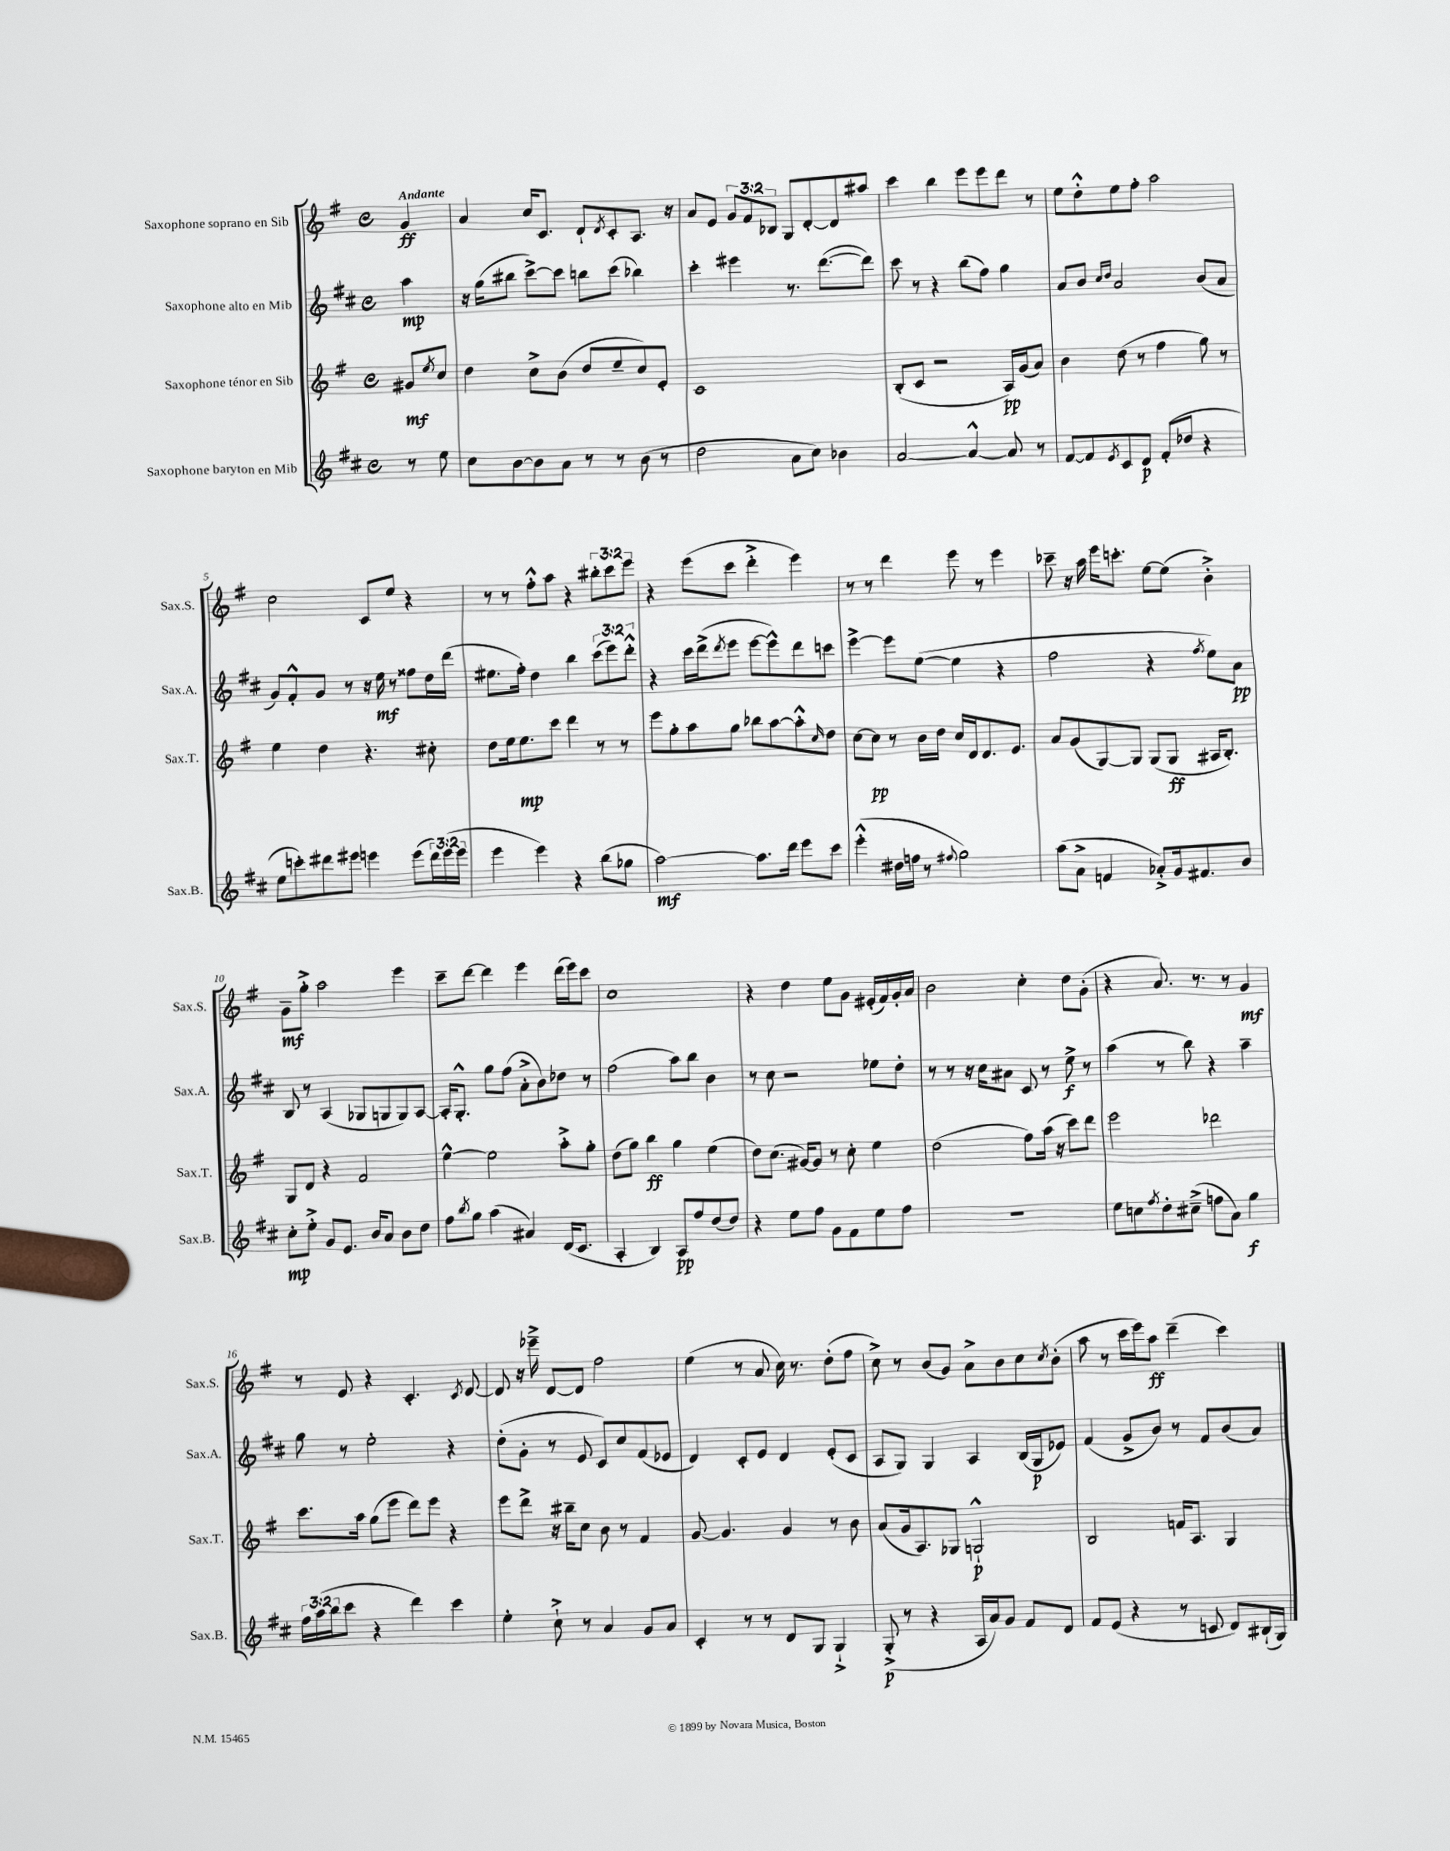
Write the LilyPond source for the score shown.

<<
\new StaffGroup <<
\new Staff = "s0" \with { instrumentName = "Saxophone soprano en Sib" shortInstrumentName = "Sax.S." } {
    \clef treble \key g \major \defaultTimeSignature \time 4/4 \override Staff.TupletNumber.text = #tuplet-number::calc-fraction-text \partial 4 \tempo "Andante"
    g'4\ff |
    a'4 c''16 c'8. d'8-! \acciaccatura { d'8 } c'8-. a8. r16 |
    a'8 e'8 \tuplet 3/2 { g'8 fis'8 bes8 } g8 d'8~-. d'8 ais''8 |
    c'''4 b''4 e'''8 e'''8 d'''8 r8 |
    e''8 d''8-.-^ e''8 fis''8-. a''2 |
    c''2 c'8 e''8 r4 |
    r8 r8 fis''8-.-^ a''8 r4 \tuplet 3/2 { bis''8-. c'''8 e'''8 } |
    r4 e'''8( c'''8 d'''4-.-> e'''4) |
    r8 r8 d'''4 e'''8 r8 e'''4 |
    ces'''8-- r16 a''16 e'''16 c'''8.-. e''8~ e''8( b'4-.->) |
    g'8--\mf g''8-.-> a''2 e'''4 |
    c'''8-- d'''8~ d'''4 e'''4 d'''16( e'''16) c'''8 |
    c''1 |
    r4 d''4 e''8 g'8 eis'16-.( fis'16) g'16-. a'16 |
    b'2 c''4-. d''8 g'8-.( |
    r4 a'8.) r8. r8 g'4\mf |
    r8 e'8 r4 c'4.-. \acciaccatura { c'8 } d'8~ |
    d'8 r16 ees'''16---> d'8~ d'8 fis''2 |
    e''4( r8 a'8 c''16) r8. d''8-.( fis''8 |
    c''8->) r8 b'8( g'8) a'8-> b'8 c''8 \acciaccatura { c''8 } b'8-.( |
    a''8 r8 c'''16 e'''16) a''8\ff d'''4--( c'''4) \bar "|." |
}
\new Staff = "s1" \with { instrumentName = "Saxophone alto en Mib" shortInstrumentName = "Sax.A." } {
    \clef treble \key d \major \defaultTimeSignature \time 4/4 \override Staff.TupletNumber.text = #tuplet-number::calc-fraction-text \partial 4
    a''4\mp |
    r16 g''16( bis''8 cis'''8~->) cis'''8 b''8 cis'''8( bes''4) |
    cis'''4-. eis'''4 r8. d'''8.~( d'''8) |
    cis'''8 r8 r4 b''8( fis''8) g''4 |
    a'8 b'8 \grace { cis''16 d''16 } a'2 b'8( a'8 |
    g'8) fis'8-.-^ g'8 r8 r16 e''16\mf r8 fisis''8 d''16 d'''16( |
    eis''8. fis''16-.) d''4 b''4 \tuplet 3/2 { cis'''8( e'''8) d'''8-.-^ } |
    r4 cis'''16 d'''16->( \acciaccatura { d'''8 } e'''8 e'''8~ e'''8-^) d'''8 c'''8 |
    e'''4~-> e'''8 e''8~( e''4 r4 |
    fis''2 r4 \acciaccatura { fis''8 } e''8) a'8\pp |
    b8 r8 a4( ges8 g8 g8) a8~ |
    a16-. g8.-.-^ g''8 fis''8( a'8-.-> b'8) des''8 r8 |
    fis''2( a''8) b''8 b'4 |
    r8 cis''8 r2 ees''8 d''8-. |
    r8 r8 r16 cis''16 ais'8 cis'8 r8 e''8->\f r8 |
    a''4( r8 b''8) r4 a''4-- |
    g''8 r8 e''2-. r4 |
    d''8-.( g'8-. r8 e'8 cis'8) cis''8 fis'8( ees'8 |
    d'4) cis'8-. e'8 d'4 e'8-.( cis'8 |
    a8 g8) g4 a4 b16( g16\p ees'8) |
    fis'4( g'8-> b'8) r8 fis'8 b'8( a'8) \bar "|." |
}
\new Staff = "s2" \with { instrumentName = "Saxophone ténor en Sib" shortInstrumentName = "Sax.T." } {
    \clef treble \key g \major \defaultTimeSignature \time 4/4 \partial 4
    gis'8\mf \acciaccatura { e''8 } c''8 |
    d''4 c''8-> b'8( d''8 e''8-- c''8) e'8-. |
    c'1 |
    b8-.( c'8 r2 a16\pp) g'16( a'8) |
    b'4 d''8( r8 fis''4 g''8) r8 |
    e''4 d''4 r4. cis''8-. |
    d''8 e''16 e''8.\mp c'''8 d'''4 r8 r8 |
    e'''8 g''8-. a''8 g''8 bes''8 a''8~ a''8-.-^ \grace { c''16 } d''8 |
    c''8~ c''8\pp r8 b'16 d''16 c''16 d'16 d'8. e'8. |
    a'8 g'8( g8~) g8 g8( g8\ff ais16 b8.-.) |
    g8 d'8 r4 fis'2 |
    e''4~-^ e''2 a''8-.-> g''8-. |
    d''8( g''8) b''4\ff g''4 e''4( |
    d''8) c''8.( gis'16~) gis'8 r8 c''8-. e''4 |
    d''2( fis''8) a''16( r16 c'''8) d'''8 |
    e'''2 des'''2 |
    c'''8. a''16 g''8( e'''8 d'''8) e'''8 r4 |
    e'''8 d'''8-> r16 bis''16-- c''8 b'8 r8 fis'4 |
    g'8~ g'4. g'4 r8 b'8 |
    a'8( g'16 a8.) ges8 g2-!-^\p |
    b2 f'16 a8. g4 \bar "|." |
}
\new Staff = "s3" \with { instrumentName = "Saxophone baryton en Mib" shortInstrumentName = "Sax.B." } {
    \clef treble \key d \major \defaultTimeSignature \time 4/4 \override Staff.TupletNumber.text = #tuplet-number::calc-fraction-text \partial 4
    r8 e''8 |
    cis''8 b'8~ b'8 a'8 r8 r8 b'8( r8 |
    d''2 a'8 cis''8) bes'4 |
    a'2~ a'4~-^ a'8 r8 |
    fis'8~ fis'8 \acciaccatura { e'8 } cis'8 d'8\p fis'8-.( des''8 r4 |
    e''8 c'''8-.) dis'''8 eis'''8 e'''4 e'''8( \tuplet 3/2 { dis'''16) e'''16( e'''16 } |
    e'''4 e'''4) r4 b''8( ges''8 |
    a''2~\mf) a''8. d'''16 e'''8 cis'''8 |
    e'''4-.-^( dis''16 f''16 r8 \appoggiatura { fis''8 } g''2) |
    a''8( a'8-> f'4 aes'8-.->) g'16 fis'8. b'8 |
    cis''8-.\mp e''8-.-> g'8 e'8. b'16 a'8 b'8 d''8 |
    fis''8 \acciaccatura { b''8 } g''8 a''4( ais'4) d'16( cis'8. |
    a4-. b4) a8\pp fis''8 d''8( d''8) |
    r4 e''8 fis''8 g'8 fis'8 e''8 fis''8 |
    R1 |
    e''8 c''8 \acciaccatura { fis''8 } d''8-. cis''8--->( f''8 a'8) g''4\f |
    \tuplet 3/2 { fis''16 a''16( b''16 } cis'''8 r4 d'''4) cis'''4 |
    e''4-. cis''8-!-> r8 a'4 g'8 a'8 |
    cis'4-. r8 r8 d'8 g8 g4-!-> |
    g8-.->\p( r8 r4 a16 a'16) g'8 fis'8 d'8 |
    fis'8 e'8( r4 r8 c'8 d'8) bis16-!( g16) \bar "|." |
}
>>
>>
